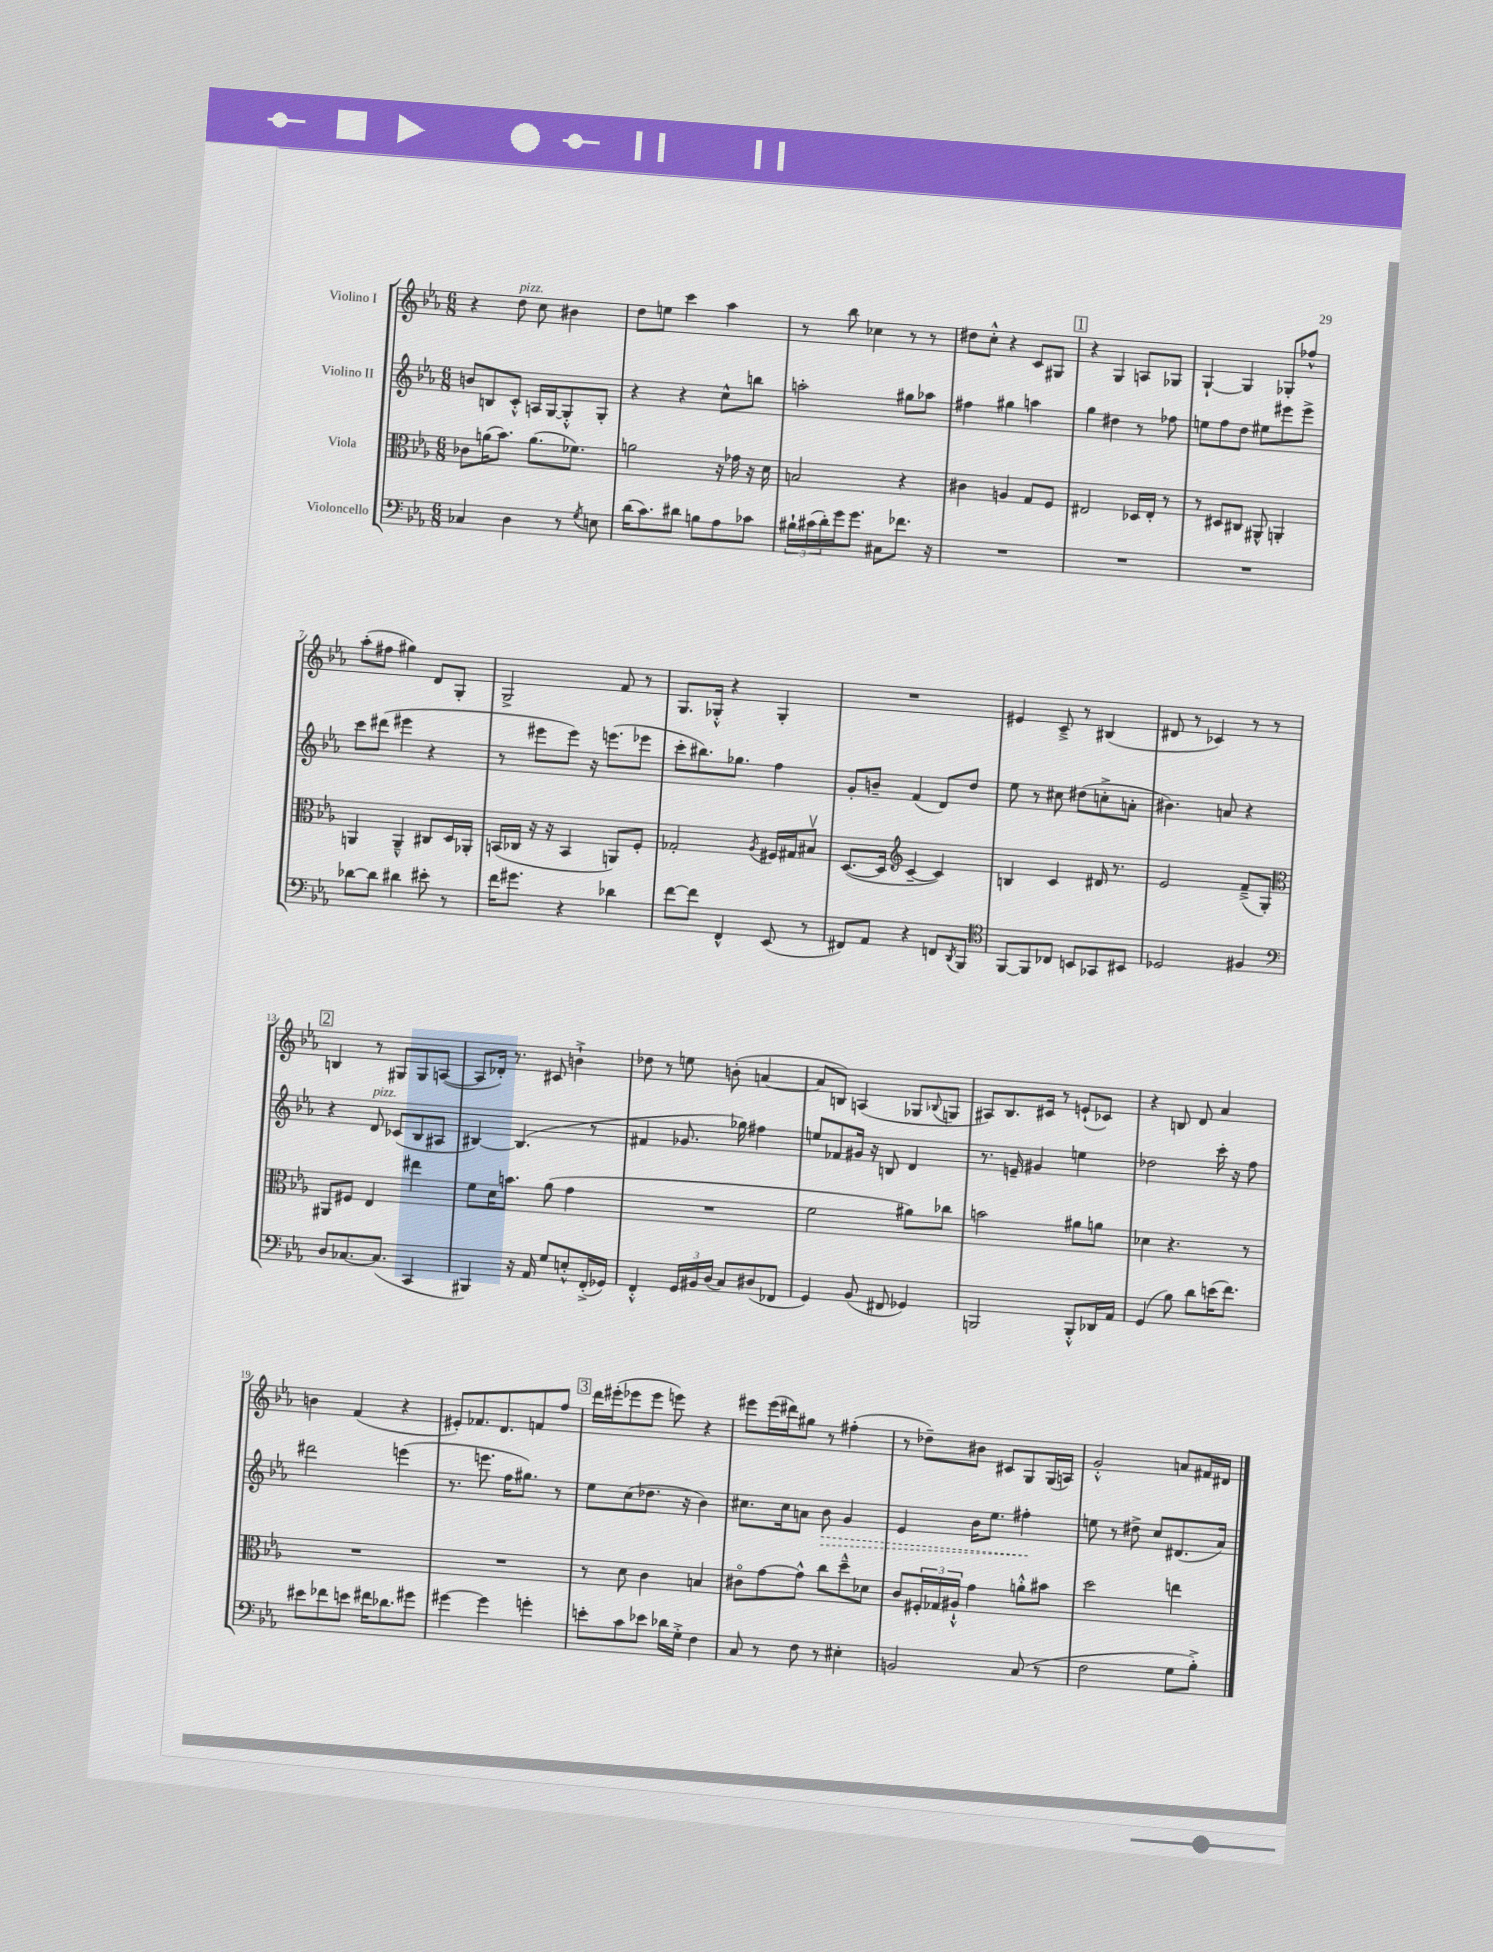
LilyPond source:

<<
\new StaffGroup <<
\new Staff = "s0" \with { instrumentName = "Violino I" } {
    \clef treble \key ees \major \numericTimeSignature \time 6/8
    r4 d''8^\markup { \italic "pizz." } c''8 bis'4 |
    d''8 e''8 c'''4 aes''4 |
    r8 bes''8 ces''4 r8 r8 |
    dis''8 c''8-.-^ r4 c'8 gis8 |
    \mark \markup { \box "1" } r4 g4 a8 ges8 |
    g4~-! g4 ges8-. fes''8-^ |
    aes''8-.( fis''8 gis''4) d'8 g8-. |
    g2-> f'8 r8 |
    g8. ges16-.-^ r4 ges4-. |
    R2. |
    eis'4 c'8---> r8 bis4( |
    dis'8 r8 ces'4) r8 r8 |
    \mark \markup { \box "2" } b4 r8 gis8 gis8 a8~( |
    a8 des'16-.) r8. cis'8 b'4-!-> |
    des''8 r8 e''8 b'8-.( a'4~ |
    a'8 b8) a4( ges8 \appoggiatura { bes8 } g8 |
    ais8) bes8. cis'16 r8 e'8-!( ces'8) |
    r4 b8 d'8 aes'4 |
    b'4 f'4( r4 |
    eis'8-.) fes'8. d'8. f'8 f''8 |
    \mark \markup { \box "3" } d'''16 eis'''16-.( ees'''8 ees'''8 e'''8) r4 |
    eis'''8 eis'''16( dis'''16) gis''8 r8 fis''4-.( |
    r8 des''8--) bis'8 cis'8 g8 g16( a16) |
    g'2-.-^ a'8 fis'16 dis'16 \bar "|." |
}
\new Staff = "s1" \with { instrumentName = "Violino II" } {
    \clef treble \key ees \major \numericTimeSignature \time 6/8
    b'8 b8 c'8-.-^ a16 g16~ g8-.-^ g8-. |
    r4 r4 c''8-^ b''8 |
    a''2-. gis''8 aes''8 |
    fis''4 gis''4 a''4 |
    \mark \markup { \box "1" } g''4 dis''4 r8 fes''8 |
    e''8 f''8 d''8 eis''8 eis'''8 eis'''8-> |
    c'''8 dis'''8( eis'''4 r4 |
    r8 eis'''8 eis'''8) r16 e'''8.( ees'''8 |
    c'''8-. bis''8.) ges''8. f''4 |
    g'8-. b'8-- f'4( d'8) d''8 |
    ees''8 r8 cis''8 dis''8( c''8-.-> a'8-. |
    bis'4.) a'8 r4 |
    \mark \markup { \box "2" } r4 d'8^\markup { \italic "pizz." } ces'8( bes8 ais8 |
    bis4~) bis4.( r8 |
    fis'4 ges'8. ges''16) fis''4 |
    e''8 fes'8 gis'16 r16 b8 d'4 |
    r8. e'16-- gis'4 e''4 |
    des''2 c'''16-. r16 f''8 |
    dis'''2 e'''4( |
    r8. e'''8. f''16 gis''8.) r8 |
    \mark \markup { \box "3" } ees''8 c''8( des''8. r16 bes'4) |
    cis''8. cis''16 a'8 \once \override Hairpin.style = #'dashed-line bes'8\> g'4 |
    ees'4 bes'16 ees''8. fis''4-.\! |
    e''8 r8 dis''8-> c''8 dis'8.( aes'16) \bar "|." |
}
\new Staff = "s2" \with { instrumentName = "Viola" } {
    \clef alto \key ees \major \numericTimeSignature \time 6/8
    ces'8 a'16( bes'8.) a'8.( fes'8.) |
    a'2 r16 ges'16 r16 d'16 |
    b2 r4 |
    cis'4 a4 g8 f8 |
    \mark \markup { \box "1" } eis2 des16 eis16-. r8 |
    r8 dis8 cis8 ais,8-^ a,4-. |
    a,4 a,4---^ cis8 d16 aes,16-. |
    b,16( ces16 r16 r16 b,4 a,8) f8-. |
    ges2-. \acciaccatura { aes8 } fis16 gis16 bis8\upbow |
    d8.~( d16 \clef treble c'4~-- c'4) |
    b4 c'4 dis'16 r8. |
    ees'2 f'8--->( g8-.) |
    \mark \markup { \box "2" } \clef alto ais,8 fis8 ees4 eis''4 |
    f'8 d'16 b'8. aes'8( g'4 |
    R2. |
    f'2 ais'8) ces''8 |
    b'2 ais'8 a'8 |
    des'4 r4. r8 |
    R2. |
    R2. |
    \mark \markup { \box "3" } r8 d'8 c'4 b4 |
    cis'8\flageolet g'8~ g'8-^ c''8 d''8---^ des'8 |
    c'8 \tuplet 3/2 { fis16-. ges16 ais16-!-^ } g'4 a'8-.-^ bis'8 |
    d''2 e''4 \bar "|." |
}
\new Staff = "s3" \with { instrumentName = "Violoncello" } {
    \clef bass \key ees \major \numericTimeSignature \time 6/8
    ces4 d4 r8 \acciaccatura { g8 } e8 |
    d'16( c'8.) dis'8 b8 aes8 ces'8 |
    \tuplet 3/2 { bis16-! cis'16( d'16-.) } g'16 g'8. cis8 fes'8. r16 |
    R2. |
    \mark \markup { \box "1" } R2. |
    R2. |
    des'8~ des'8 dis'4 eis'8-. r8 |
    f'16 gis'8. r4 des'4 |
    f'8~ f'8 f,4-^ ees,8( r8 |
    fis,8) aes,8 r4 f,8 \acciaccatura { d,8 } bes,,8 |
    \clef tenor f,8~ f,8 ces8 b,8 ges,8 bis,8 |
    des2 fis4 |
    \mark \markup { \box "2" } \clef bass d8 ces8.~ ces8.( c,4 |
    bis,,4) r16 aes,16 g8 e8-.-^ f,16-.->( ges,16) |
    f,4-.-^ \tuplet 3/2 { g,16 bis,16 d16( } c8) dis8( fes,8 |
    g,4) bes,8( fis,8 ges,4) |
    b,,2 b,,8-.-^ des,16 aes,16 |
    g,4( bes8) d'8 e'16( f'8.) |
    eis'8 fes'8 e'8 fis'16 des'8. gis'8 |
    gis'4~ gis'4 g'4-. |
    \mark \markup { \box "3" } e'8-. c'8 ees'8 des'16 g16-.-> f4 |
    c8 r8 f8 r8 eis4-. |
    b,2 c8( r8 |
    f2 g8 bes8-.->) \bar "|." |
}
>>
>>
